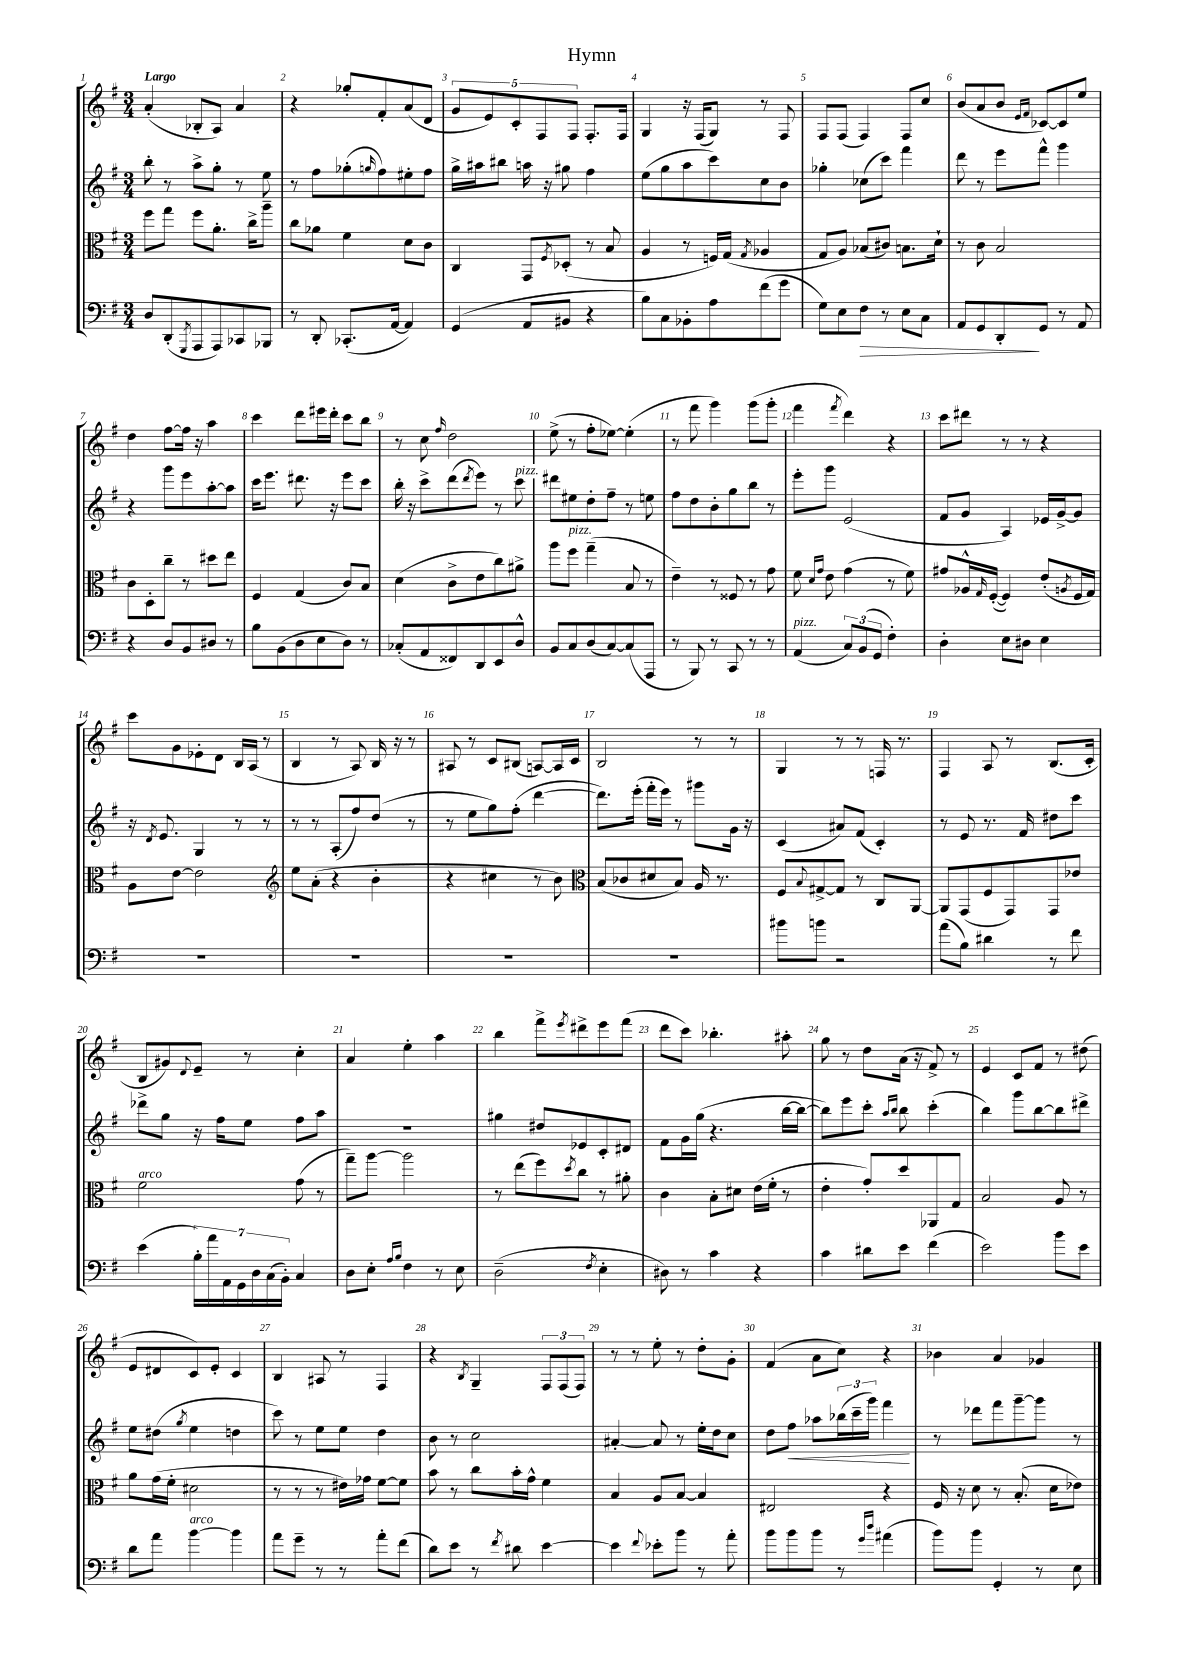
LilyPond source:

\header { title = "Hymn" }
<<
\new StaffGroup <<
\new Staff = "s0" {
    \clef treble \key g \major \numericTimeSignature \time 3/4 \tempo "Largo"
    a'4-.( bes8-. a8) a'4 |
    r4 ges''8-. fis'8-. a'8( d'8 |
    \tuplet 5/4 { g'8 e'8) c'8-. fis8 fis8 } fis8.-. fis16 |
    g4 r16 fis16( g8) r8 fis8 |
    fis8 fis8( fis4) fis8 c''8 |
    b'8( a'8 b'8 \grace { e'16 fis'16 } ces'8~) ces'8 e''8 |
    d''4 fis''8~ fis''16 r16 a''4 |
    c'''4 d'''8 eis'''16 d'''16-. c'''8 b''8 |
    r8 c''8 \grace { fis''16 } d''2 |
    e''8->( r8 fis''8-. ees''8~) ees''4-.( |
    r8 fis'''8 g'''4) g'''8( g'''8-. |
    fis'''4 \acciaccatura { fis'''8 } d'''4) r4 |
    c'''8 dis'''8 r8 r8 r4 |
    c'''8 g'8 ees'8-. d'8 b16 a16( r8 |
    b4 r8 a8) b16 r16 r8 |
    ais8 r8 c'8 bis8( a8~) a16 c'16 |
    b2 r8 r8 |
    g4 r8 r8 f16 r8. |
    fis4 a8 r8 b8.( c'16-. |
    b8 gis'8) \appoggiatura { d'8 } e'8-- r8 c''4-. |
    a'4 e''4-. a''4 |
    b''4 fis'''8-> \acciaccatura { e'''8 } dis'''8-> e'''8 fis'''8( |
    d'''8 c'''8) bes''4.-. ais''8-. |
    g''8 r8 d''8 a'16( r16 fis'8->) r8 |
    e'4 c'8 fis'8 r8 dis''8( |
    e'8 dis'8 c'8) e'8-. c'4 |
    b4 ais8 r8 fis4 |
    r4 \acciaccatura { b8 } g4-- \tuplet 3/2 { fis8 fis8( fis8) } |
    r8 r8 e''8-. r8 d''8-. g'8-. |
    fis'4( a'8 c''8) r4 |
    bes'4 a'4 ges'4 \bar "|." |
}
\new Staff = "s1" {
    \clef treble \key g \major \numericTimeSignature \time 3/4
    b''8-. r8 a''8-> g''8-. r8 e''8 |
    r8 fis''8 ges''8-.( \grace { g''16 } fis''8) eis''8-. fis''8 |
    g''16-> ais''16 bis''8 a''16 r16 gis''8 fis''4 |
    e''8( g''8 a''8 c'''8) c''8 b'8 |
    ges''4-. ces''8( c'''8) fis'''4 |
    d'''8 r8 e'''8 fis'''8-^ g'''4 |
    r4 g'''8 e'''8 a''8~-. a''8 |
    c'''16 e'''8. dis'''8. r16 e'''8 c'''8 |
    b''16-. r16 c'''8-> d'''8( \acciaccatura { d'''8 } e'''8) r8 c'''8^\markup { \italic "pizz." } |
    dis'''8 eis''8 d''8-. fis''8-- r8 e''8 |
    fis''8 d''8 b'8-. g''8 b''8 r8 |
    e'''8-. g'''8 e'2( |
    fis'8 g'8 a4) ees'16 g'16~-> g'8 |
    r16 \acciaccatura { d'8 } e'8. g4 r8 r8 |
    r8 r8 a8-.( fis''8) d''8( r8 |
    r8 e''8 g''8) fis''8-.( d'''4~ |
    d'''8.) e'''16-.( fis'''16-. e'''16) r8 gis'''8 g'16 r16 |
    c'4( ais'8) fis'8( c'4-.) |
    r8 e'8 r8. fis'16 dis''8 c'''8 |
    des'''8-> g''8 r16 fis''16 e''8 fis''8 a''8 |
    R2. |
    gis''4 dis''8 ees'8 c'8-. dis'8 |
    fis'8 g'16 g''16( r4. b''16~ b''16~ |
    b''8) e'''8 c'''8-. \grace { a''16 b''16 } b''8 c'''4-.( |
    b''4) g'''8 b''8~ b''8 dis'''8-> |
    e''8 dis''8( \acciaccatura { g''8 } e''4 d''4 |
    c'''8) r8 e''8 e''8 d''4 |
    b'8 r8 c''2 |
    ais'4~-. ais'8 r8 e''16-. d''16 c''8 |
    d''8 fis''8\< aes''8 \tuplet 3/2 { bes''16( c'''16-- g'''16) } fis'''4\! |
    r8 des'''8 fis'''8 g'''8~-- g'''8 r8 \bar "|." |
}
\new Staff = "s2" {
    \clef alto \key g \major \numericTimeSignature \time 3/4
    fis''8 g''8 fis''8 a'8.-. c''16-> a''8-- |
    c''8 aes'8 fis'4 d'8 c'8 |
    c4 g,8 \acciaccatura { fis8 } des8-.( r8 b8 |
    a4 r8 f16) g16( \acciaccatura { g8 } aes4 |
    g8 a8) bes8( cis'8) b8. d'16-! |
    r8 c'8 b2 |
    c'8 d8-. c''8-- r8 dis''8 e''8 |
    fis4 g4( c'8) b8 |
    d'4( c'8-> e'8 c''8) ais'8-> |
    a''8 fis''8^\markup { \italic "pizz." } g''4--( b8 r8 |
    e'4--) r8 fisis8 r8 g'8 |
    fis'8 \grace { d'16 g'16 } e'8 g'4( r8 fis'8) |
    gis'8 aes16-^ \grace { g16 } fis16~-.( fis4) e'8-.( \acciaccatura { a8 } fis16 g16) |
    a8 e'8~ e'2 |
    \clef treble e''8 a'8-.( r4 b'4-. |
    r4 cis''4 r8 b'8) |
    \clef alto b8( ces'8 dis'8 b8) a16 r8. |
    fis8 \appoggiatura { b8 } gis8~-> gis8 r8 c8 a,8~ |
    a,8 g,8( fis8 g,8) g,8 ees'8 |
    fis'2^\markup { \italic "arco" } g'8( r8 |
    g''8--) a''8~ a''2 |
    r8 e''8( fis''8) \acciaccatura { d''8 } c''8 r8 ais'8-. |
    c'4 b8-. dis'8 e'16( fis'16-. r8 |
    e'4-. g'8-.) d''8 aes,8 g8 |
    b2 a8 r8 |
    a'8 g'16( fis'16-. dis'2 |
    r8 r8 r8 eis'16) ges'16 fis'8~ fis'8 |
    b'8 r8 c''8 b'16-. g'16-^ fis'4 |
    b4 a8 b8~ b4 |
    eis2 r4 |
    fis16 r16 d'8 r8 b8.-.( d'16 ees'8) \bar "|." |
}
\new Staff = "s3" {
    \clef bass \key g \major \numericTimeSignature \time 3/4
    d8 d,8-.( \acciaccatura { g,,8 } a,,8 a,,8) ces,8 bes,,8 |
    r8 d,8-. ces,8.-.( a,16~ a,4) |
    g,4( a,8 bis,8 r4 |
    b8) c8 bes,8-. a8 fis'8( g'8 |
    g8) e8 fis8\> r8 e8 c8 |
    a,8 g,8 d,8-.\! g,8 r8 a,8 |
    r4 d8 b,8 dis8 r8 |
    b8 b,8( d8 e8 d8) r8 |
    ces8-.( a,8 fisis,8) d,8 e,8 d8-^ |
    b,8 c8 d8( c8~) c8( a,,8 |
    r8 b,,8) r8 c,8 r8 r8 |
    a,4^\markup { \italic "pizz." }( \tuplet 3/2 { c8) b,8( g,8 } fis4-.) |
    d4-. e8 dis8 e4 |
    R2. |
    R2. |
    R2. |
    R2. |
    bis'8 b'8 r2 |
    a'8( b8) dis'4 r8 fis'8 |
    e'4( \tuplet 7/4 { b16-.) a'16 a,16 g,16 d16 c16( b,16-.) } c4 |
    d8 e8-. \grace { a16 b16 } fis4 r8 e8 |
    d2--( \acciaccatura { fis8 } e4-. |
    dis8) r8 c'4 r4 |
    c'4 dis'8 e'8 fis'4( |
    e'2) b'8 e'8 |
    d'8 a'8 b'4~^\markup { \italic "arco" } b'4 |
    a'8 g'8-- r8 r8 a'8-. fis'8( |
    d'8) e'8 r8 \acciaccatura { fis'8 } dis'8 e'4~ |
    e'4 \appoggiatura { fis'8 } ees'8-. b'8 r8 a'8-. |
    b'8 b'8 b'8 r8 \grace { g'16 d''16 } ais'4( |
    b'8) b'8 g,4-. r8 e8 \bar "|." |
}
>>
>>
\layout { \context { \Score \override BarNumber.break-visibility = ##(#f #t #t) barNumberVisibility = #all-bar-numbers-visible } }
